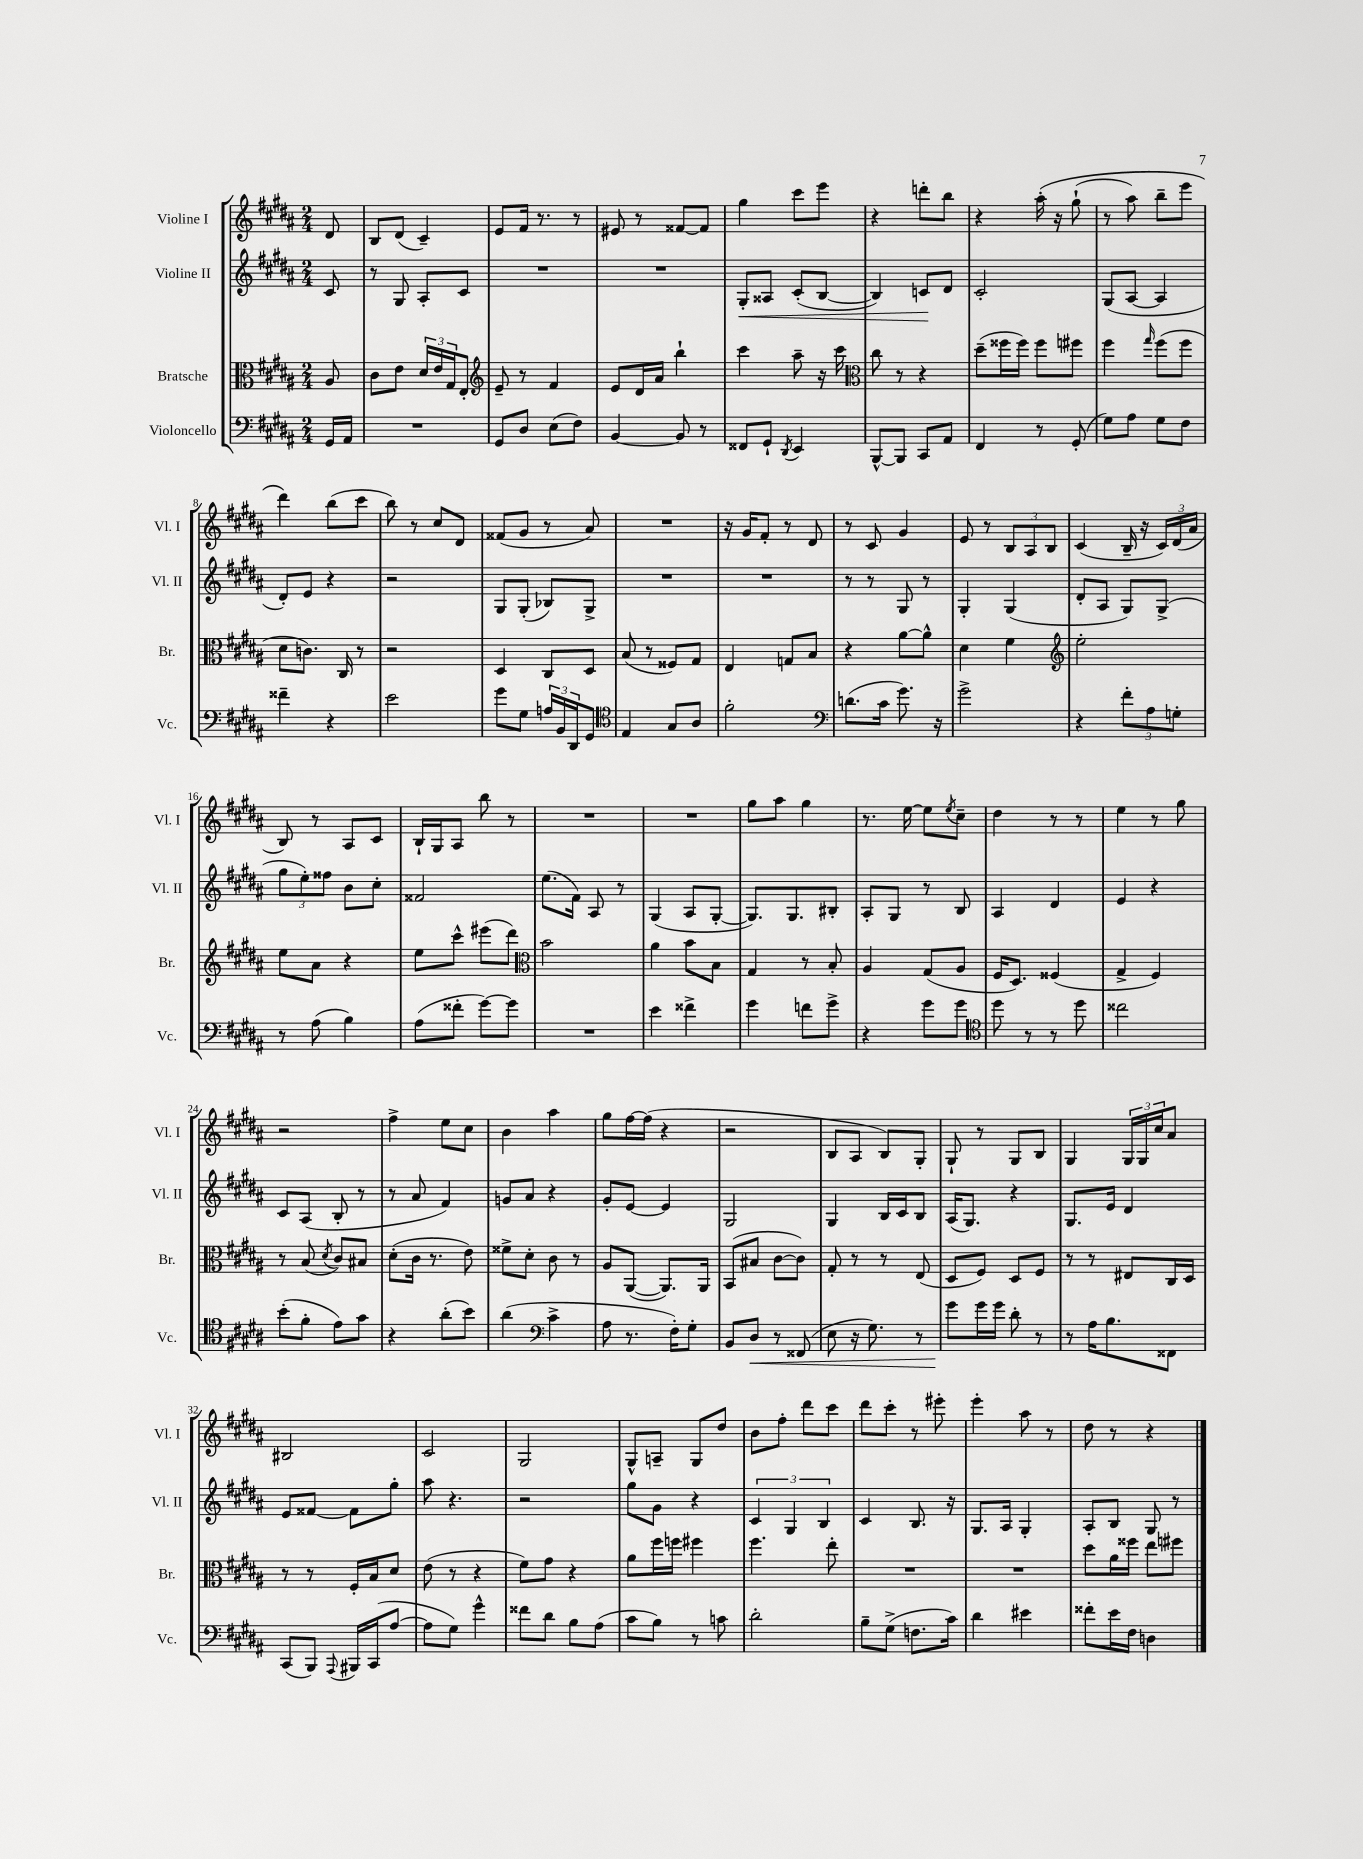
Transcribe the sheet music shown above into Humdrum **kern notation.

**kern	**kern	**kern	**kern
*staff4	*staff3	*staff2	*staff1
*clefF4	*clefC3	*clefG2	*clefG2
*k[f#c#g#d#a#]	*k[f#c#g#d#a#]	*k[f#c#g#d#a#]	*k[f#c#g#d#a#]
*M2/4	*M2/4	*M2/4	*M2/4
16GG#	8A#	8c#	8d#
16AA#	.	.	.
=	=	=	=
2r	8c#	8r	8B
.	8e	8G#	(8d#
.	24d#	8A#'	4c#~)
.	24e	.	.
.	24G#	.	.
.	8E'	8c#	.
=	=	=	=
*	*clefG2	*	*
8GG#	8e~	2r	8e
8D#	8r	.	16f#
.	.	.	8.r
(8E	4f#	.	.
8F#)	.	.	8r
=	=	=	=
[4BB	8e	2r	8e#
.	16d#	.	8r
.	16a#	.	.
8BB]	4bb`	.	[8f##
8r	.	.	8f##]
=	=	=	=
8FF##	4ccc#	8G#'	4gg#
8GG#`	.	8A##	.
8qDD#	.	.	.
4EE	8aa#~	(8c#'	8ccc#
.	16r	[8B	8eee
.	16ccc#	.	.
=	=	=	=
*	*clefC3	*	*
[8BBB^^	8cc#	4B])	4r
8BBB]	8r	.	.
8CC#	4r	8c	8ddd'
8AA#	.	8d#	8bb
=	=	=	=
4FF#	(8dd#~	2c#'	4r
.	16ff##	.	.
.	16ff##)	.	.
8r	8ff##	.	&(16aa#'
.	.	.	16r
(8GG#'	8ff#	.	(8gg#`
=	=	=	=
8G#)	4ff#	(8G#	8r
8A#	.	[8A#	8aa#)
.	16qqgg#	.	.
8G#	(8ff#	4A#]	8bb~
8F#	8ff#	.	8eee
=	=	=	=
4f##~	8d#	8d#')	4ddd#&)
.	8.c)	8e	.
4r	.	4r	(8bb
.	16C#	.	.
.	8r	.	8ccc#
=	=	=	=
2e	2r	2r	8bb)
.	.	.	8r
.	.	.	8cc#
.	.	.	8d#
=	=	=	=
8g#	4D#	8G#	(8f##
8G#	.	(8G#'	8g#
24A	8C#	8B-)	8r
24BB	.	.	.
24DD#	.	.	.
8GG#	8D#	8G#^	8a#)
=	=	=	=
*clefC4	*	*	*
4E	(8B	2r	2r
.	8r	.	.
8G#	8F##)	.	.
8A#	8G#	.	.
=	=	=	=
2f#'	4E	2r	16r
.	.	.	16g#
.	.	.	8f#'
.	8G	.	8r
.	8B	.	8d#
=	=	=	=
*clefF4	*	*	*
(8.d	4r	8r	8r
.	.	8r	8c#
16c#	.	.	.
8.g#)	[8a#	8G#	4g#
.	8a#^^]	8r	.
16r	.	.	.
=	=	=	=
2g#^	4d#	4G#'	8e
.	.	.	8r
.	4f#	(4G#	12B
.	.	.	12A#
.	.	.	12B
=	=	=	=
*	*clefG2	*	*
4r	2ee'	8d#'	(4c#
.	.	8A#	.
12f#'	.	8G#)	16B~
.	.	.	16r
12A#	.	.	.
.	.	(8G#^	24c#)
12G'	.	.	(24d#
.	.	.	24a#
=	=	=	=
8r	8ee	12gg#	8B)
.	.	12ee')	.
(8A#	8a#	.	8r
.	.	12ff##	.
4B)	4r	8b	8A#
.	.	8cc#'	8c#
=	=	=	=
(8A#	8ee	2f##	16B`
.	.	.	16G#
8f##'	8ccc#^^	.	8A#
[8g#)	(8eee#	.	8bb
8g#]	8ddd#)	.	8r
=	=	=	=
*	*clefC3	*	*
2r	2b	(8.ee	2r
.	.	16f#)	.
.	.	8A#	.
.	.	8r	.
=	=	=	=
4e	4a#	(4G#	2r
4f##^	8b	8A#	.
.	8B	[8G#'	.
=	=	=	=
4g#	4G#	8.G#])	8gg#
.	.	.	8aa#
.	.	8.G#	.
8f	8r	.	4gg#
8g#^	8B'	8B#'	.
=	=	=	=
4r	4A#	8A#'	8.r
.	.	8G#	.
.	.	.	[16ee
8g#	(8G#	8r	8ee]
.	.	.	8qee
8g#	8A#	8B	8cc#~
=	=	=	=
*clefC4	*	*	*
8dd#	16F#	4A#	4dd#
.	8.D#)	.	.
8r	.	.	.
8r	(4F##	4d#	8r
8dd#	.	.	8r
=	=	=	=
2cc##	4G#^	4e	4ee
.	4F#)	4r	8r
.	.	.	8gg#
=	=	=	=
(8b'	8r	8c#	2r
8f#'	(8B	(8A#	.
.	8qd#	.	.
8e)	8c#)	8B'	.
8g#	8B#	8r	.
=	=	=	=
4r	(8d#'	8r	4ff#^
.	16c#	8a#	.
.	8.r	.	.
(8a#'	.	4f#)	8ee
8b)	8e)	.	8cc#
=	=	=	=
(4a#	8f##^	8g	4b
.	8d#'	8a#	.
*clefF4	*	*	*
4c#^	8c#	4r	4aa#
.	8r	.	.
=	=	=	=
8A#	8A#	8g#'	8gg#
8.r	([8AA#	[8e	[16ff#
.	.	.	(16ff#]
.	8.AA#])	4e]	4r
16F#')	.	.	.
8G#'	.	.	.
.	16AA#	.	.
=	=	=	=
8BB	(8BB	2G#	2r
8D#	8B#	.	.
8r	[8c#	.	.
(8FF##	8c#])	.	.
=	=	=	=
8E	8G#'	4G#	8B
16r	8r	.	8A#
8.G#)	.	.	.
.	8r	16B	8B)
.	.	16c#	.
8r	(8E	8B	8G#'
=	=	=	=
8g#	8D#	(16A#	8G#`
.	.	8.G#)	.
16g#	8F#)	.	8r
16g#	.	.	.
8d#'	8D#	4r	8G#
8r	8F#	.	8B
=	=	=	=
8r	8r	8.G#	4G#
16A#	8r	.	.
8.B	.	16e	.
.	8E#	4d#	24G#
.	.	.	24G#
.	.	.	24cc#
8FF##	16C#	.	8a#
.	16D#	.	.
=	=	=	=
(8CC#	8r	8e	2B#
8BBB)	8r	[8f##	.
8qqAAA#	.	.	.
16BBB#	16F#'	8f##]	.
(16CC#	16B	.	.
[8A#	8d#	8gg#'	.
=	=	=	=
8A#]	(8e	8aa#	2c#
8G#)	8r	4.r	.
4g#^^	4r	.	.
=	=	=	=
8f##	8f#)	2r	2G#
8d#	8g#	.	.
8B	4r	.	.
(8A#	.	.	.
=	=	=	=
8c#	8a#	8gg#	8G#^^
8B)	16ff#	8g#	8A~
.	16ff	.	.
8r	4ff#	4r	8G#
8c	.	.	8dd#
=	=	=	=
2d#'	4.ff#	6c#	8b
.	.	.	8ff#'
.	.	6G#	.
.	.	.	8ddd#
.	.	6B	.
.	8ee'	.	8ccc#
=	=	=	=
8B~	2r	4c#	8ddd#
(8G#^	.	.	8ccc#'
8.F	.	8.B	8r
.	.	.	8eee#'
16c#)	.	16r	.
=	=	=	=
4d#	2r	8.G#	4eee'
.	.	16A#	.
4e#	.	4G#'	8aa#
.	.	.	8r
=	=	=	=
8f##'	8dd#	8A#'	8dd#
16e	16a#	8B	8r
16F#	16ff##	.	.
4D	8ee	8G#	4r
.	8ff#	8r	.
==	==	==	==
*-	*-	*-	*-
